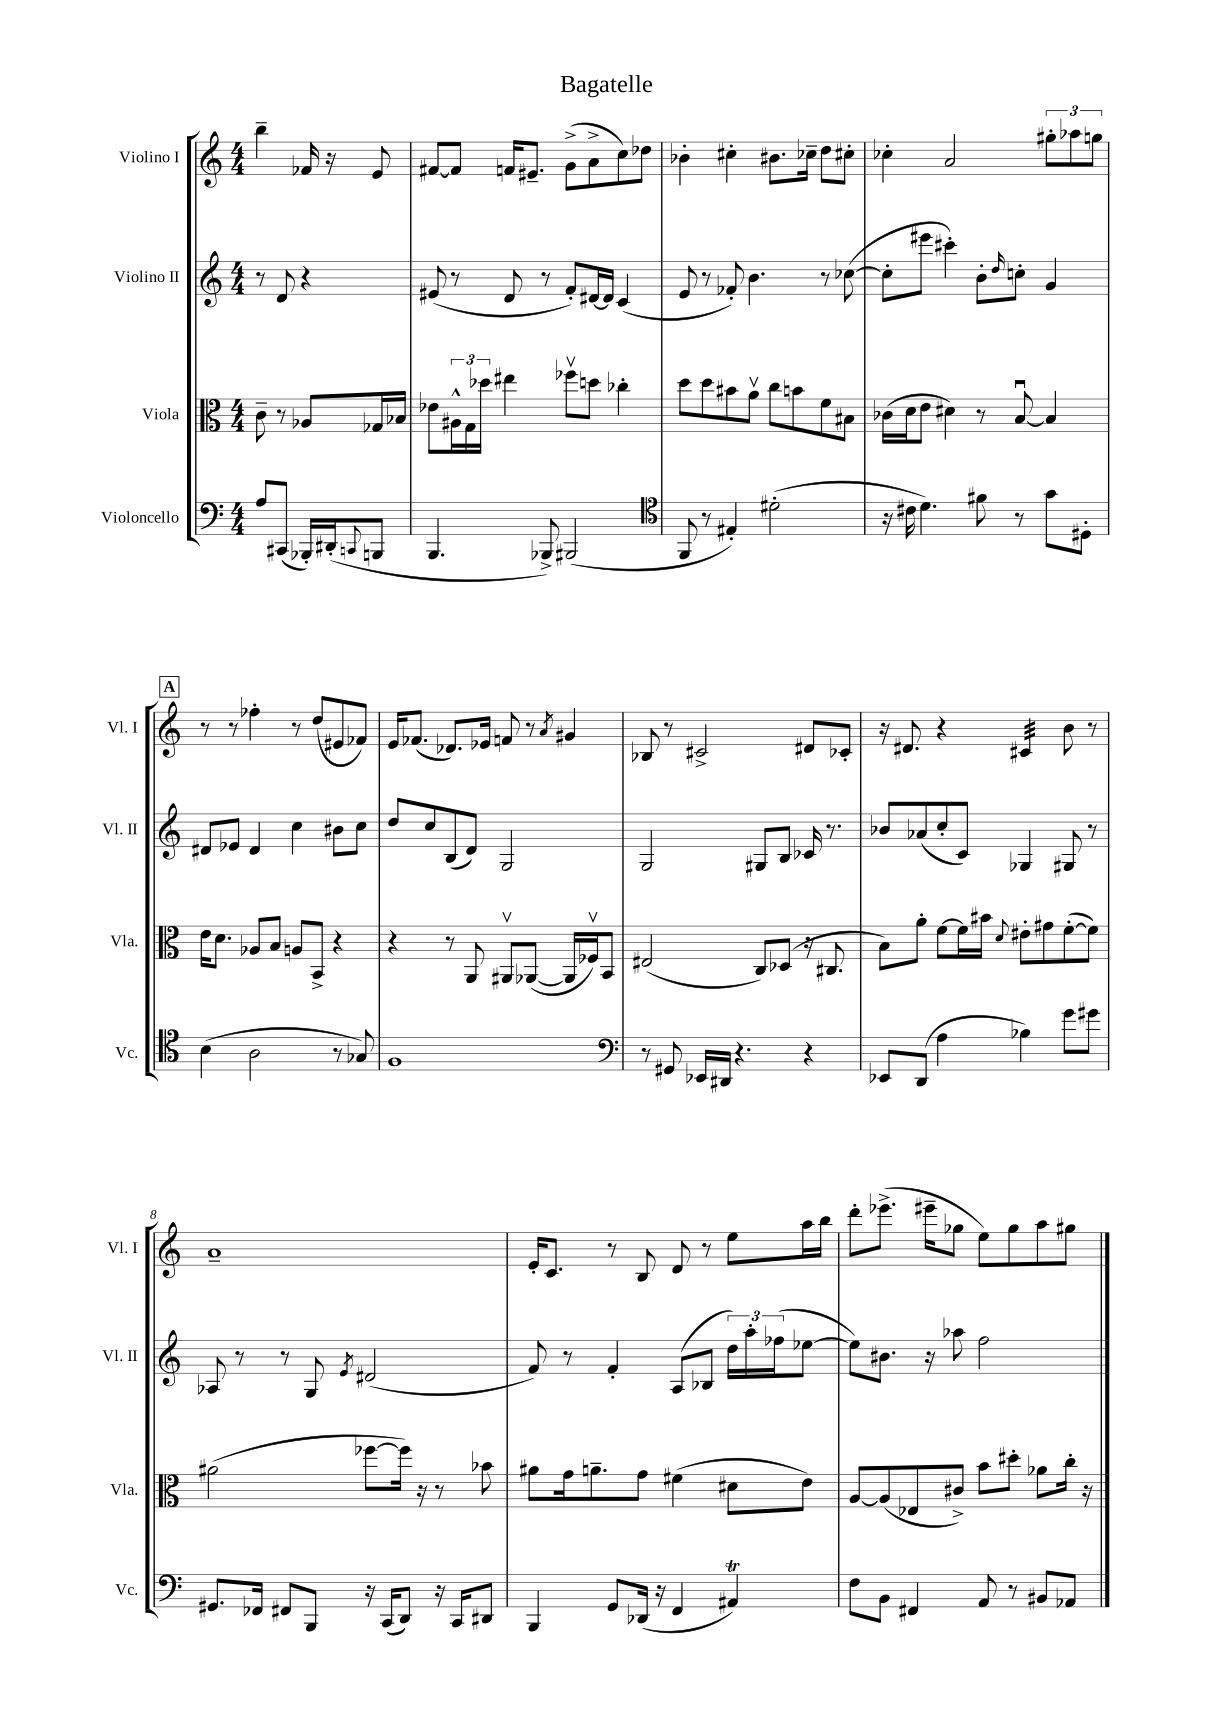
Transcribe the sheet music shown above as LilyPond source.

\header { title = "Bagatelle" }
<<
\new StaffGroup <<
\new Staff = "s0" \with { instrumentName = "Violino I" shortInstrumentName = "Vl. I" } {
    \clef treble \key c \major \numericTimeSignature \time 4/4 \partial 2
    b''4-- fes'16 r16 e'8 |
    fis'8~ fis'8 f'16 eis'8.-- g'8->( a'8-> c''8) des''8 |
    bes'4-. cis''4-. bis'8. ces''16-- d''8 cis''8-. |
    ces''4-. a'2 \tuplet 3/2 { gis''8-. aes''8 g''8 } |
    \mark \markup { \box "A" } r8 r8 fes''4-. r8 d''8( eis'8 fes'8) |
    e'16 fes'8.( des'8.) ees'16 f'8 r8 \acciaccatura { a'8 } gis'4 |
    bes8 r8 cis'2-> dis'8 ces'8-. |
    r16 dis'8. r4 cis'4:32 b'8 r8 |
    a'1-- |
    e'16-. c'8. r8 b8 d'8 r8 e''8 a''16 b''16 |
    d'''8-. ees'''8.->( eis'''16-- ges''8 e''8) ges''8 a''8 gis''8 \bar "|." |
}
\new Staff = "s1" \with { instrumentName = "Violino II" shortInstrumentName = "Vl. II" } {
    \clef treble \key c \major \numericTimeSignature \time 4/4 \partial 2
    r8 d'8 r4 |
    eis'8( r8 d'8 r8 f'8-.) dis'16~ dis'16 c'4( |
    e'8 r8 fes'8-.) b'4. r8 ces''8~( |
    ces''8-. eis'''8 cis'''4-.) b'8-. \grace { d''16 } c''8-. g'4 |
    \mark \markup { \box "A" } dis'8 ees'8 dis'4 c''4 bis'8 c''8 |
    d''8 c''8 b8( d'8) g2 |
    g2 gis8 b8 ces'16 r8. |
    bes'8 aes'8( c''8-. c'8) ges4 gis8 r8 |
    aes8 r8 r8 g8 \acciaccatura { e'8 } dis'2( |
    f'8) r8 f'4-. a8( bes8 \tuplet 3/2 { d''16) a''16-. fes''16( } ees''8~ |
    ees''8) bis'8. r16 aes''8 f''2 \bar "|." |
}
\new Staff = "s2" \with { instrumentName = "Viola" shortInstrumentName = "Vla." } {
    \clef alto \key c \major \numericTimeSignature \time 4/4 \partial 2
    c'8-- r8 aes8 ges16 bes16 |
    ees'8 \tuplet 3/2 { ais16-^ g16 des''16 } eis''4 fes''8\upbow d''8 ces''4-. |
    d''8 d''8 bis'8 a'8\upbow c''8 b'8 f'8 bis8 |
    ces'16( d'16 e'8 dis'4) r8 b8~\downbow b4 |
    \mark \markup { \box "A" } e'16 d'8. aes8 b8 a8 b,8-> r4 |
    r4 r8 a,8 ais,8\upbow aes,8~( aes,16 fes16\upbow) b,8 |
    eis2( c8) des8( r16 cis8. |
    b8) a'8-. f'8~ f'16 bis'16 \appoggiatura { d'8 } eis'8-. gis'8 f'8~-.( f'8) |
    ais'2( fes''8~ fes''16) r16 r8 bes'8 |
    ais'8 g'16 a'8.-- g'8 fis'4( dis'8 e'8) |
    a8~ a8( ees8 cis'8->) b'8 dis''8-. aes'8 c''16-. r16 \bar "|." |
}
\new Staff = "s3" \with { instrumentName = "Violoncello" shortInstrumentName = "Vc." } {
    \clef bass \key c \major \numericTimeSignature \time 4/4 \partial 2
    a8 cis,8( bes,,16-.) dis,16-.( \appoggiatura { c,8 } b,,8 |
    b,,4. bes,,8->) bis,,2( |
    \clef tenor f,8 r8 eis4-.) dis'2-.( |
    r16 cis'16 d'4.) fis'8 r8 g'8 dis8-. |
    \mark \markup { \box "A" } b4( a2 r8 ges8) |
    f1 |
    \clef bass r8 gis,8 ees,16 dis,16 r4. r4 |
    ees,8 d,8( a4 bes4) g'8 gis'8 |
    gis,8. fes,16 fis,8 b,,8 r16 c,16( d,8) r16 c,16 dis,8 |
    b,,4 g,8 des,16( r16 f,4 ais,4\trill) |
    f8 b,8 fis,4 a,8 r8 bis,8 aes,8 \bar "|." |
}
>>
>>
